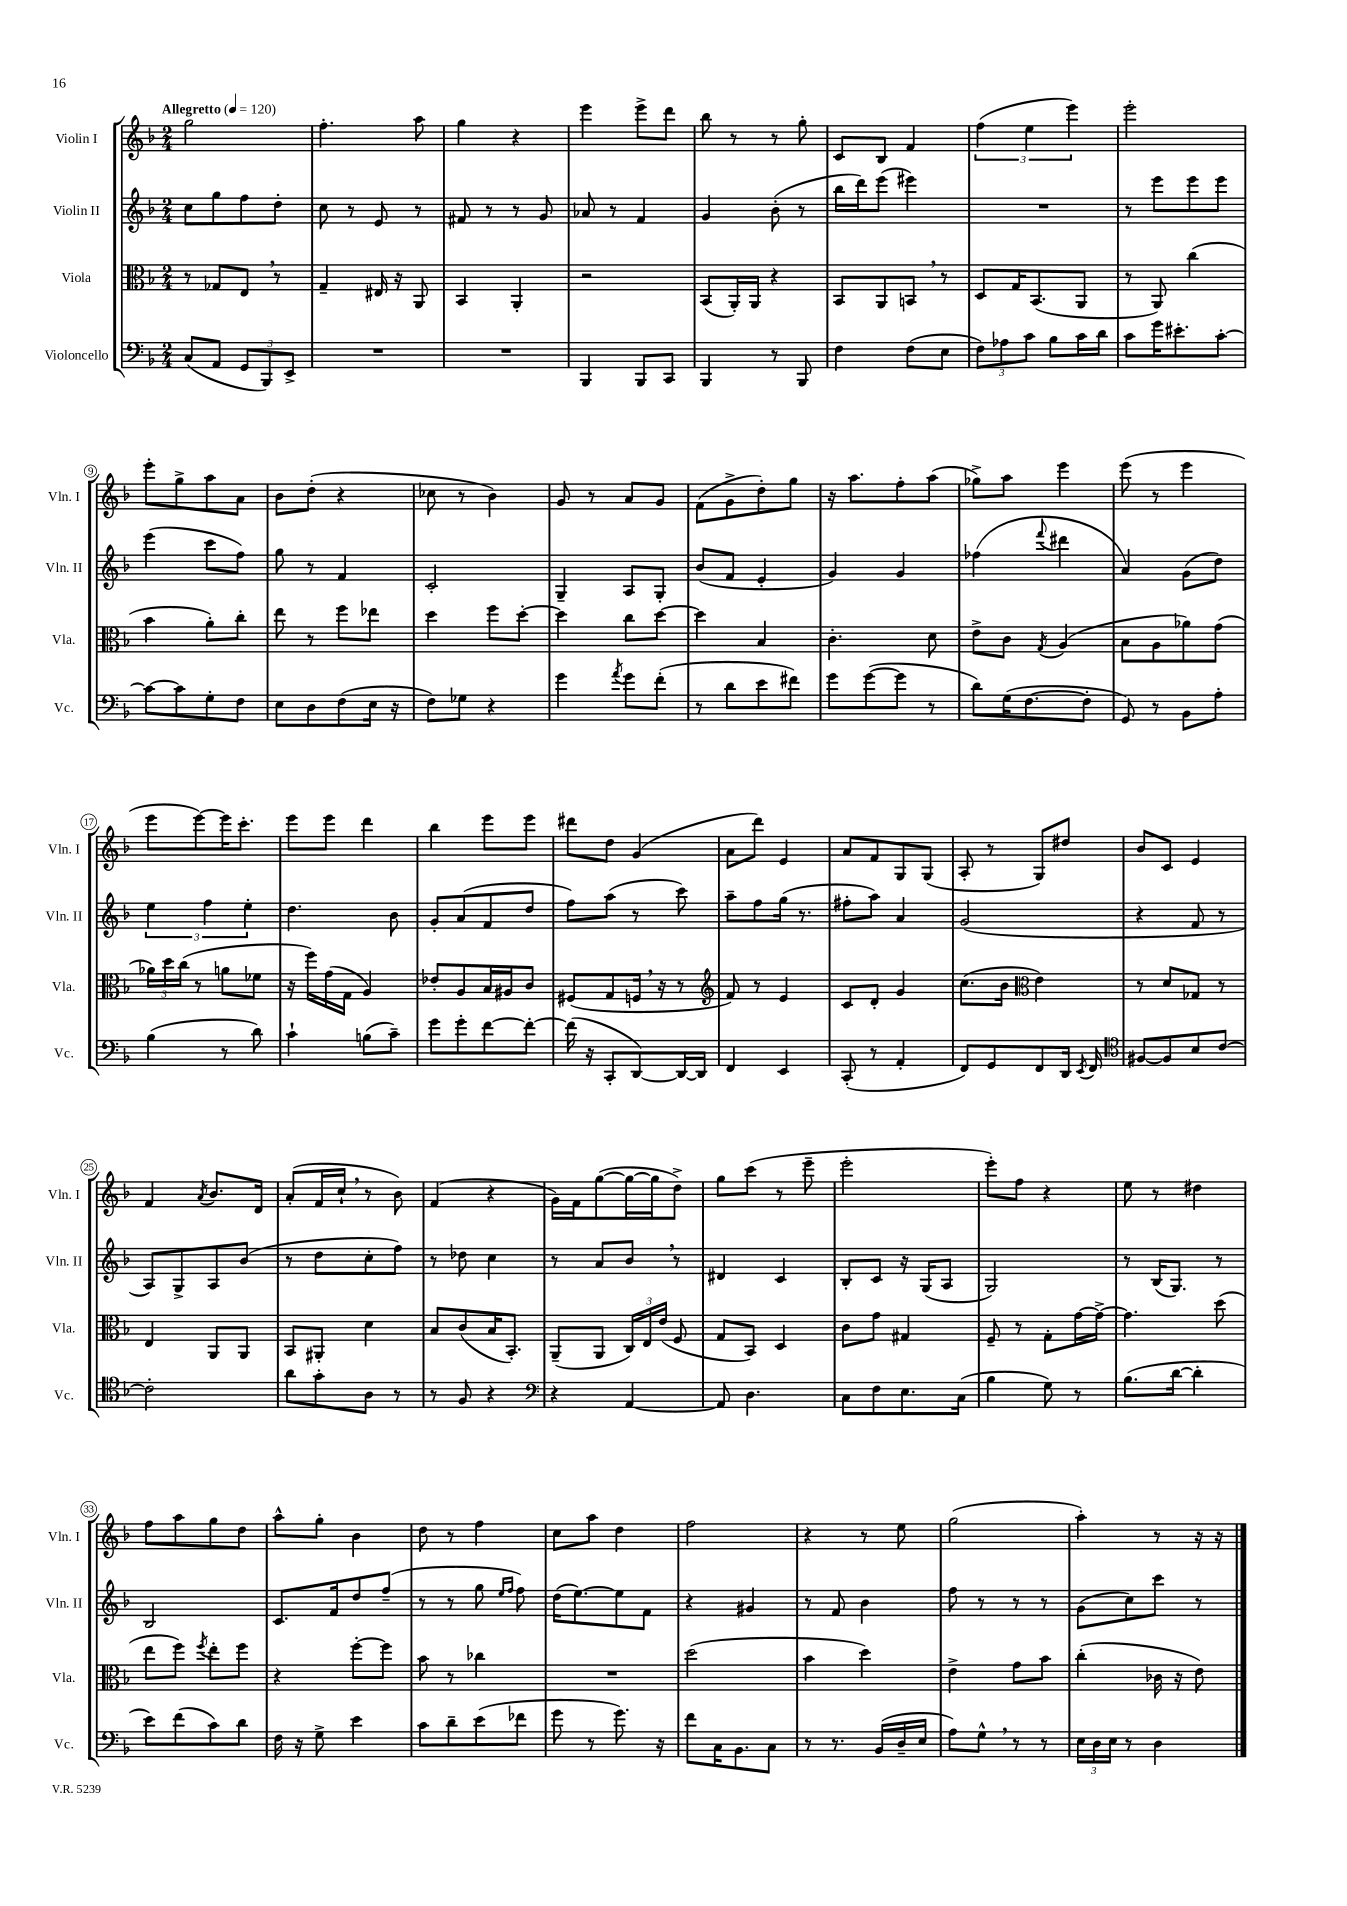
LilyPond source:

<<
\new StaffGroup <<
\new Staff = "s0" \with { instrumentName = "Violin I" shortInstrumentName = "Vln. I" } {
    \clef treble \key f \major \numericTimeSignature \time 2/4 \tempo "Allegretto" 4 = 120
    \autoBeamOff g''2 |
    f''4.-. a''8 |
    g''4 r4 |
    e'''4 e'''8[-> d'''8] |
    bes''8 r8 r8 g''8-. |
    c'8[ bes8] f'4 |
    \tuplet 3/2 { f''4( e''4 e'''4) } |
    e'''2-. |
    e'''8[-. g''8-> a''8 a'8] |
    bes'8[ d''8]-.( r4 |
    ces''8 r8 bes'4) |
    g'8 r8 a'8[ g'8] |
    f'8[( g'8-> d''8-.) g''8] |
    r16 a''8.[ f''8-. a''8]( |
    ges''8[->) a''8] e'''4 |
    e'''8( r8 e'''4 |
    e'''8[ e'''8~) e'''16 c'''8.]-. |
    e'''8[ e'''8] d'''4 |
    bes''4 e'''8[ e'''8] |
    dis'''8[ d''8] g'4( |
    a'8[ d'''8]) e'4 |
    a'8[ f'8 g8 g8]( |
    a8-. r8 g8[) dis''8] |
    bes'8[ c'8] e'4 |
    f'4 \acciaccatura { a'8 } bes'8.[ d'16] |
    a'8[-.( f'16 c''16]-! \breathe r8 bes'8) |
    f'4( r4 |
    g'16[) f'16 g''8~( g''16~ g''16 d''8]->) |
    g''8[ c'''8]( r8 e'''8-- |
    e'''2-. |
    e'''8[-.) f''8] r4 |
    e''8 r8 dis''4 |
    f''8[ a''8 g''8 d''8] |
    a''8[-^ g''8]-. bes'4 |
    d''8 r8 f''4 |
    c''8[ a''8] d''4 |
    f''2 |
    r4 r8 e''8 |
    g''2( |
    a''4-.) r8 r16 r16 \bar "|." |
}
\new Staff = "s1" \with { instrumentName = "Violin II" shortInstrumentName = "Vln. II" } {
    \clef treble \key f \major \numericTimeSignature \time 2/4
    \autoBeamOff c''8[ g''8 f''8 d''8]-. |
    c''8 r8 e'8 r8 |
    fis'8 r8 r8 g'8 |
    aes'8 r8 f'4 |
    g'4 bes'8-.( r8 |
    bes''16[ d'''16) e'''8]( eis'''4) |
    R2 |
    r8 e'''8[ e'''8 e'''8] |
    e'''4( c'''8[ f''8]) |
    g''8 r8 f'4 |
    c'2-. |
    g4-- a8[ g8]-. |
    bes'8[( f'8] e'4-. |
    g'4) g'4 |
    fes''4( \appoggiatura { f'''8 } dis'''4 |
    a'4) g'8[( d''8]) |
    \tuplet 3/2 { e''4 f''4 e''4-. } |
    d''4. bes'8 |
    g'8[-. a'8( f'8 d''8] |
    f''8[) a''8]( r8 c'''8) |
    a''8[-- f''8 g''16]( r8. |
    fis''8[-. a''8]) a'4 |
    g'2( |
    r4 f'8 r8 |
    a8[) g8-> a8 bes'8]( |
    r8 d''8[ c''8-. f''8]) |
    r8 des''8 c''4 |
    r8 a'8[ bes'8] \breathe r8 |
    dis'4 c'4 |
    bes8[-. c'8] r16 g16[( a8] |
    g2) |
    r8 bes16[( g8.]) r8 |
    bes2 |
    c'8.[ f'16 d''8 f''8]--( |
    r8 r8 g''8 \grace { e''16[ f''16] } f''8) |
    d''16[( e''8.~) e''8 f'8] |
    r4 gis'4 |
    r8 f'8 bes'4 |
    f''8 r8 r8 r8 |
    g'8[( c''8) c'''8] r8 \bar "|." |
}
\new Staff = "s2" \with { instrumentName = "Viola" shortInstrumentName = "Vla." } {
    \clef alto \key f \major \numericTimeSignature \time 2/4
    \autoBeamOff r8 ges8[ e8] \breathe r8 |
    g4-- eis16 r16 a,8 |
    bes,4 a,4-. |
    r2 |
    bes,8[( a,16-.) a,16] r4 |
    bes,8[ a,8 b,8] \breathe r8 |
    d8[ g16 bes,8.( a,8] |
    r8 a,8) c''4( |
    bes'4 a'8[-.) c''8]-. |
    e''8 r8 f''8[ ees''8] |
    d''4 f''8[ d''8]~-. |
    d''4 c''8[ d''8]~ |
    d''4 bes4 |
    c'4.-. d'8 |
    e'8[-> c'8] \acciaccatura { g8 } a4( |
    bes8[ a8 aes'8) g'8]( |
    \tuplet 3/2 { aes'16[) d''16 c''16]( } r8 a'8[ fes'8] |
    r16 f''16[) g'16( g16] a4) |
    ees'8[-. a8 bes16 ais16 c'8] |
    fis8[( g8 f16] \breathe r16 r8 |
    \clef treble f'8) r8 e'4 |
    c'8[ d'8]-. g'4 |
    c''8.[( bes'16] \clef alto e'4) |
    r8 d'8[ ges8] r8 |
    e4 a,8[ a,8] |
    bes,8[ ais,8]-. d'4 |
    bes8[ c'8( bes16 bes,8.]-.) |
    a,8[--( a,8] \tuplet 3/2 { c16[) e16 e'16]( } f8 |
    g8[ bes,8]) d4 |
    c'8[ g'8] gis4 |
    f8-- r8 g8[-. g'16~ g'16]~-> |
    g'4. d''8( |
    e''8[ f''8]) \acciaccatura { f''8 } e''8[-. f''8] |
    r4 f''8[~-. f''8] |
    bes'8 r8 ces''4 |
    R2 |
    d''2( |
    bes'4 d''4) |
    e'4-> g'8[ bes'8] |
    c''4-.( ces'16 r16 e'8) \bar "|." |
}
\new Staff = "s3" \with { instrumentName = "Violoncello" shortInstrumentName = "Vc." } {
    \clef bass \key f \major \numericTimeSignature \time 2/4
    \autoBeamOff c8[( a,8] \tuplet 3/2 { g,8[ bes,,8) e,8]-> } |
    R2 |
    R2 |
    bes,,4 bes,,8[ c,8] |
    bes,,4 r8 bes,,8 |
    f4 f8[( e8] |
    \tuplet 3/2 { f8[) aes8 c'8] } bes8[ c'16 d'16] |
    c'8[ g'16 eis'8.-. c'8]~-. |
    c'8[~ c'8 g8-. f8] |
    e8[ d8 f8( e16] r16 |
    f8[) ges8] r4 |
    g'4 \acciaccatura { a'8 } g'8[ f'8]-.( |
    r8 d'8[ e'8 fis'8]) |
    g'8[ g'8~( g'8] r8 |
    d'8[) g16( f8.~ f8]-. |
    g,8) r8 bes,8[ a8]-. |
    bes4( r8 d'8) |
    c'4-! b8[( c'8]--) |
    g'8[ g'8-. f'8~ f'8]~-. |
    f'16( r16 c,8[-. d,8~) d,16~ d,16] |
    f,4 e,4 |
    c,8-.( r8 a,4-. |
    f,8[) g,8 f,8 d,16] \acciaccatura { e,8 } f,16 |
    \clef tenor fis8[~ fis8 bes8 c'8]~ |
    c'2-. |
    a'8[ g'8-. a8] r8 |
    r8 f8 r4 |
    \clef bass r4 a,4~ |
    a,8 d4. |
    c8[ f8 e8. c16]( |
    bes4 g8) r8 |
    bes8.[( d'16]~ d'4-. |
    e'8[) f'8( c'8) d'8] |
    f16 r16 g8-> e'4 |
    c'8[ d'8-- e'8( fes'8] |
    g'8 r8 g'8.) r16 |
    f'8[ c16 bes,8. c8] |
    r8 r8. bes,16[( d16-- e16] |
    a8[) g8]-^ \breathe r8 r8 |
    \tuplet 3/2 { e16[ d16 e16] } r8 d4 \bar "|." |
}
>>
>>
\layout { \context { \Score \override BarNumber.stencil = #(make-stencil-circler 0.1 0.3 ly:text-interface::print) } }
